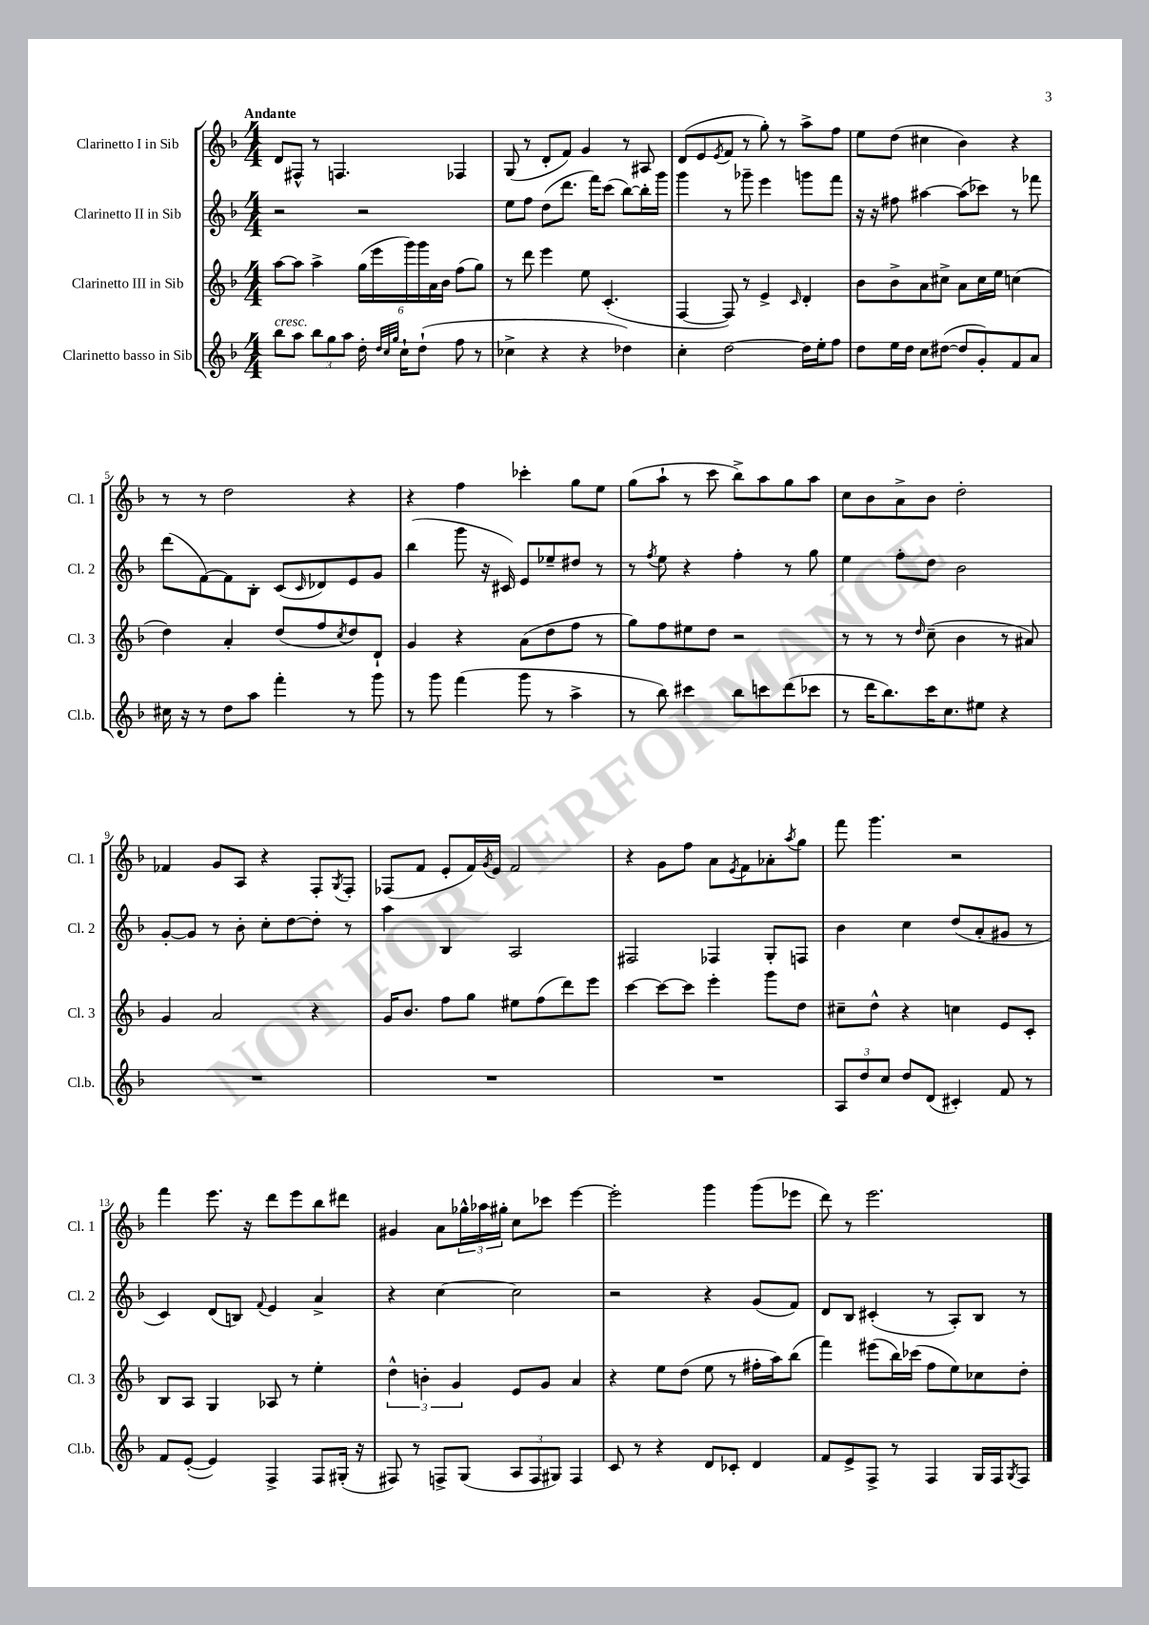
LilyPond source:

<<
\new StaffGroup <<
\new Staff = "s0" \with { instrumentName = "Clarinetto I in Sib" shortInstrumentName = "Cl. 1" } {
    \clef treble \key f \major \numericTimeSignature \time 4/4 \tempo "Andante"
    d'8 fis8-^ r8 f4. fes4 |
    g8( r8 d'8-. f'8) g'4 r8 ais8 |
    d'8( e'8 \acciaccatura { e'8 } f'8 r8 g''8-.) r8 a''8-> f''8 |
    e''8 d''8( cis''4 bes'4) r4 |
    r8 r8 d''2 r4 |
    r4 f''4 ces'''4-. g''8 e''8 |
    g''8( a''8-! r8 c'''8 bes''8->) a''8 g''8 a''8 |
    c''8 bes'8 a'8-> bes'8 d''2-. |
    fes'4 g'8 a8 r4 f8-. \acciaccatura { g8 } f8-. |
    fes8( f'8 e'8-. f'16) \acciaccatura { g'8 } e'16 f'2 |
    r4 g'8 f''8 a'8 \acciaccatura { e'8 } f'8 aes'8-. \acciaccatura { a''8 } g''8 |
    f'''8 g'''4. r2 |
    f'''4 e'''8. r16 d'''8 e'''8 bes''8 dis'''8 |
    gis'4 a'8 \tuplet 3/2 { ges''16-^ aes''16 gis''16-. } c''8 ces'''8 e'''4~ |
    e'''2-. g'''4 g'''8( ees'''8 |
    d'''8) r8 e'''2. \bar "|." |
}
\new Staff = "s1" \with { instrumentName = "Clarinetto II in Sib" shortInstrumentName = "Cl. 2" } {
    \clef treble \key f \major \numericTimeSignature \time 4/4
    r2 r2 |
    e''8 f''8 d''8( d'''8. f'''16) c'''8( bes''8~) bes''16-. g'''16 |
    g'''4 r8 ges'''8-- e'''4 g'''8 f'''8 |
    r16 r16 fis''8 ais''4~ ais''8( ces'''8) r8 fes'''8 |
    d'''8( f'8~) f'8 bes8-. c'8( \grace { c'16 } des'8) e'8 g'8 |
    bes''4( g'''8 r16 cis'16) e'8 ees''8-- dis''8 r8 |
    r8 \acciaccatura { f''8 } e''8 r4 f''4-. r8 g''8 |
    e''4 f''8-. d''8 bes'2 |
    g'8~-. g'8 r8 bes'8-. c''8-. d''8~ d''8-. r8 |
    a''4 bes4 a2 |
    fis2 fes4 g8-. f8 |
    bes'4 c''4 d''8( a'8-. gis'8 r8 |
    c'4) d'8( b8) \appoggiatura { f'8 } e'4 a'4-> |
    r4 c''4~ c''2 |
    r2 r4 g'8( f'8) |
    d'8 bes8 cis'4-.( r8 a8-.) bes8 r8 \bar "|." |
}
\new Staff = "s2" \with { instrumentName = "Clarinetto III in Sib" shortInstrumentName = "Cl. 3" } {
    \clef treble \key f \major \numericTimeSignature \time 4/4
    a''8~ a''8 a''4-> \tuplet 6/4 { g''16( e'''16 g'''16) g'''16 a'16 bes'16 } f''8( g''8) |
    r8 d'''8 e'''4 e''8 c'4.-.( |
    f4~ f8) r8 e'4-> \grace { c'16 } d'4-. |
    bes'8 bes'8-> a'8 cis''8-> a'8 cis''16 e''16 c''4( |
    d''4) a'4-. d''8( f''8 \acciaccatura { c''8 } d''8) d'8-! |
    g'4 r4 a'8( d''8 f''8 r8 |
    g''8) f''8 eis''8 d''8 r2 |
    r8 r8 r8 \grace { d''16 } c''8--( bes'4 r8 ais'8) |
    g'4 a'2 r4 |
    g'16 bes'8. f''8 g''8 eis''8 f''8( d'''8) e'''8 |
    c'''4~ c'''8~ c'''8 e'''4-. g'''8 d''8 |
    cis''8-- d''8-^ r4 c''4 e'8 c'8-. |
    bes8 a8 g4 aes8 r8 e''4-. |
    \tuplet 3/2 { d''4-^ b'4-. g'4 } e'8 g'8 a'4 |
    r4 e''8 d''8( e''8 r8 fis''16-. a''16) bes''8( |
    f'''4) eis'''8( bes''16) ces'''16( f''8 e''8) ces''8 d''8-. \bar "|." |
}
\new Staff = "s3" \with { instrumentName = "Clarinetto basso in Sib" shortInstrumentName = "Cl.b." } {
    \clef treble \key f \major \numericTimeSignature \time 4/4
    bes''8^\markup { \italic "cresc." } a''8 \tuplet 3/2 { bes''8 g''8 a''8 } d''16-. \grace { d''32 c''32 g''32 } c''16-! d''8-!( f''8 r8 |
    ces''4-> r4 r4 des''4) |
    c''4-. d''2~ d''16 e''16-. f''8 |
    d''8 e''16 d''16 c''8 dis''8~( dis''8 g'8-.) f'8 a'8 |
    cis''16 r16 r8 d''8 a''8 f'''4-. r8 g'''8 |
    r8 g'''8 f'''4( g'''8 r8 a''4-> |
    r8 bes''8) cis'''4 bes''8 c'''8 d'''8( ces'''8 |
    r8 d'''16 bes''8.) c'''16 c''8. eis''8 r4 |
    R1 |
    R1 |
    R1 |
    \tuplet 3/2 { a8 d''8 c''8 } d''8 d'8( cis'4-.) f'8 r8 |
    f'8 e'8~-.( e'4) f4-> f8 gis16-.( r16 |
    fis8) r8 f8-> g8( \tuplet 3/2 { a8 f8 gis8) } f4 |
    c'8 r8 r4 d'8 ces'8-. d'4 |
    f'8 e'8-> f8-> r8 f4 g16 f16 \acciaccatura { g8 } f8 \bar "|." |
}
>>
>>
